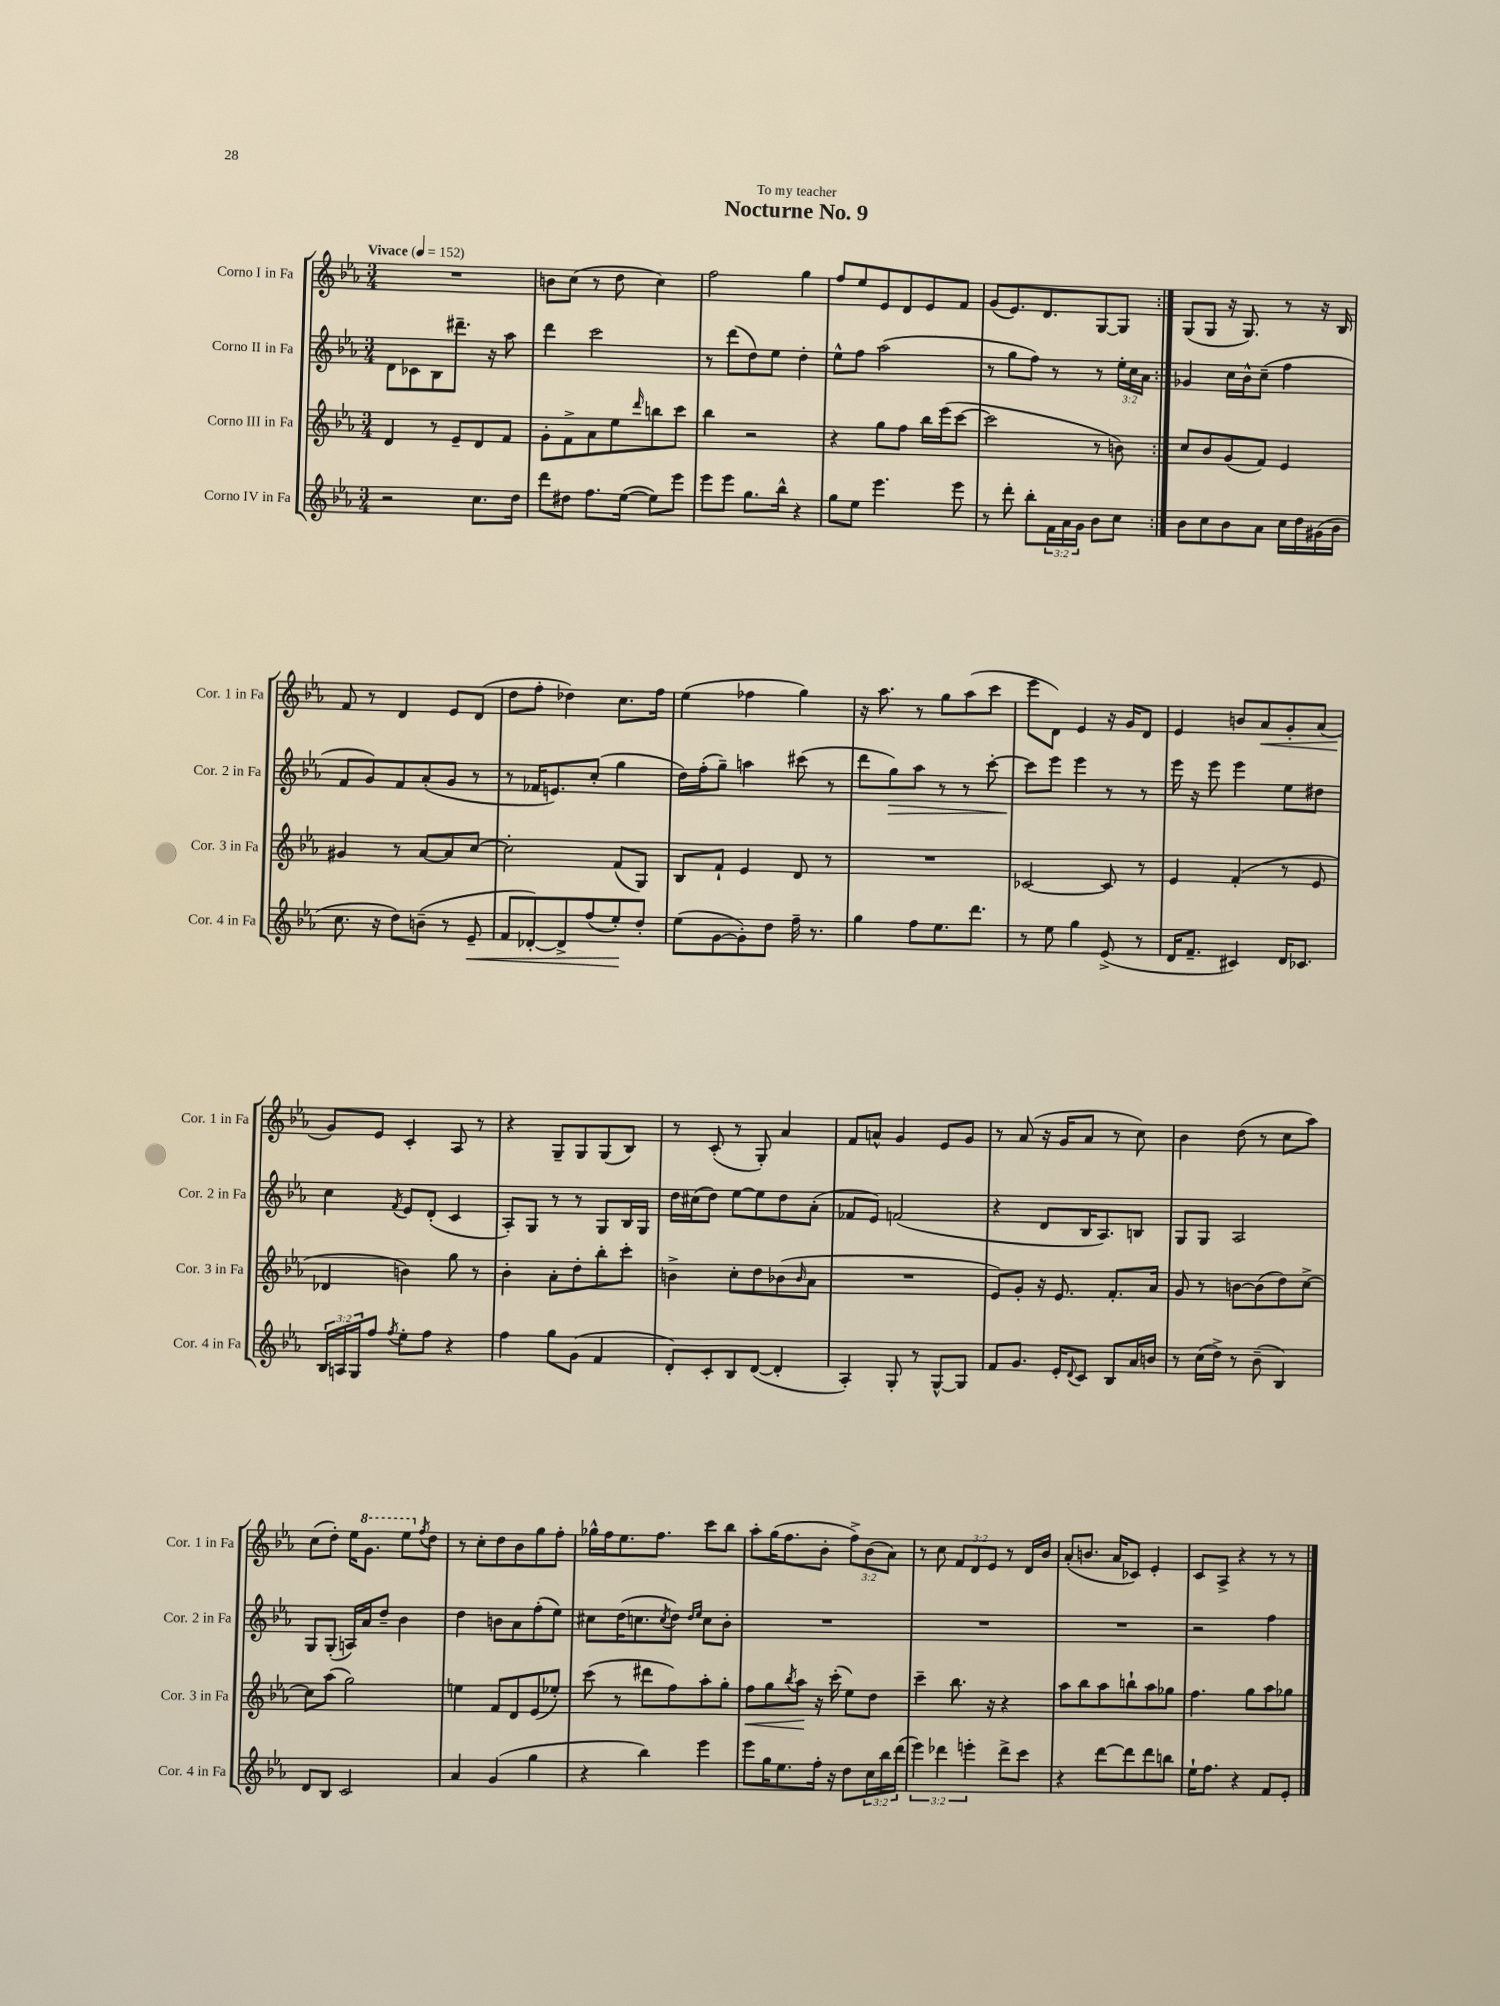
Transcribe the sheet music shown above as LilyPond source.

\header { title = "Nocturne No. 9" dedication = "To my teacher" }
<<
\new StaffGroup <<
\new Staff = "s0" \with { instrumentName = "Corno I in Fa" shortInstrumentName = "Cor. 1 in Fa" } {
    \clef treble \key ees \major \numericTimeSignature \time 3/4 \override Staff.TupletNumber.text = #tuplet-number::calc-fraction-text \tempo "Vivace" 4 = 152
    \repeat volta 2 { R2. |
    b'8 c''8( r8 d''8 c''4) |
    f''2 g''4 |
    f''8 ees''8 ees'8 d'8 ees'8 f'8 |
    g'8( ees'8.) d'8. g8~ g8 | }
    g8( g8 r16 g8.) r8 r16 bes16 |
    f'8 r8 d'4 ees'8 d'8( |
    d''8 f''8-. des''4) c''8. f''16 |
    ees''4( fes''4 g''4) |
    r16 aes''8. r8 g''8 aes''8( c'''8 |
    ees'''8 d'8) ees'4 r16 g'16 d'8 |
    ees'4 b'8 aes'8\< g'8-. aes'8( |
    g'8\!) ees'8 c'4-. aes8 r8 |
    r4 g8-- g8 g8( bes8) |
    r8 c'8-.( r8 g8-.) aes'4 |
    f'8 a'8-^ g'4 ees'8 g'8 |
    r8 aes'8( r16 g'16 aes'8 r8 c''8) |
    bes'4 d''8( r8 c''8 aes''8) |
    c''8( d''8-.) ees''16 \ottava #1 g''8. ees'''8 \ottava #0 \acciaccatura { f''8 } d''8 |
    r8 c''8-. d''8 bes'8 g''8 f''8-. |
    ges''16-^ f''16 ees''8. f''8. c'''8 bes''8 |
    aes''8-. g''16( f''8. bes'8-. \tuplet 3/2 { f''8->) bes'8( aes'8) } |
    r8 c''8 \tuplet 3/2 { f'8 d'8 ees'8 } r8 d'16 bes'16 |
    aes'8-.( b'8. aes'16 ces'8) ees'4-. |
    c'8 aes8-> r4 r8 r8 \bar "|." |
}
\new Staff = "s1" \with { instrumentName = "Corno II in Fa" shortInstrumentName = "Cor. 2 in Fa" } {
    \clef treble \key ees \major \numericTimeSignature \time 3/4 \override Staff.TupletNumber.text = #tuplet-number::calc-fraction-text
    \repeat volta 2 { d'8 ces'8 bes8 dis'''8.-- r16 aes''8 |
    d'''4 c'''2 |
    r8 d'''8( d''8) ees''8 d''4-. |
    ees''8-^ f''8 aes''2( |
    r8 g''8 f''8) r8 r8 \tuplet 3/2 { ees''16-. c''16 aes'16 } | }
    ges'4 c''16 bes'16-^ c''8--( f''4 |
    f'8 g'8) f'8 aes'8-.( g'8 r8 |
    r8 fes'16 e'8.) c''8-.( g''4 |
    d''16) f''16-.( g''8--) a''4 cis'''8( r8 |
    d'''8 g''8\>) aes''8 r8 r8 c'''8~-. |
    c'''8\! ees'''8 ees'''4 r8 r8 |
    ees'''16 r16 ees'''8 ees'''4 ees''8 dis''8 |
    c''4 \acciaccatura { f'8 } ees'8 d'8-.( c'4 |
    aes8-.) g8 r8 r8 g8 bes16 g16 |
    d''16 cis''16( d''8) ees''8~ ees''8 d''8 aes'8-.( |
    fes'8 ees'8) f'2( |
    r4 d'8 bes16 aes8.) b8 |
    g8 g8 aes2 |
    g8 g8-.( a16) aes'16 d''8-- bes'4 |
    d''4 b'8 aes'8 f''8-.( ees''8) |
    cis''8 d''16( c''8. \acciaccatura { c''8 } d''8) \grace { d''16 ees''16 } c''8 bes'8-. |
    R2. |
    R2. |
    R2. |
    r2 f''4 \bar "|." |
}
\new Staff = "s2" \with { instrumentName = "Corno III in Fa" shortInstrumentName = "Cor. 3 in Fa" } {
    \clef treble \key ees \major \numericTimeSignature \time 3/4
    \repeat volta 2 { d'4 r8 ees'8-- d'8 f'8 |
    g'8-. f'8-> aes'8 ees''8 \grace { d'''16 } b''8 c'''8 |
    bes''4 r2 |
    r4 g''8 f''8 bes''16 ees'''16( c'''8~ |
    c'''2 r8 b'8) | }
    c''8 bes'8 g'8( f'8) ees'4 |
    gis'4 r8 aes'8~ aes'8 c''8~ |
    c''2-. f'8( g8) |
    bes8 f'8-! ees'4 d'8 r8 |
    R2. |
    ces'2~ ces'8 r8 |
    ees'4 f'4-.( r8 ees'8 |
    des'4 b'4) g''8 r8 |
    bes'4-. aes'8-. d''8-. bes''8-. c'''8-. |
    b'4-> c''8-. d''8 bes'8( \grace { bes'16 } aes'8 |
    R2. |
    ees'8) g'8-. r16 ees'8. f'8.-. aes'16 |
    g'8 r8 b'8~ b'8( d''8) c''8~-> |
    c''8 aes''8( g''2) |
    e''4 f'8 d'8 ees'8( ees''8-.) |
    c'''8( r8 dis'''8 f''8) aes''8-. g''8-. |
    f''8\< g''8 \acciaccatura { bes''8 } aes''8\! r16 c'''16-.( ees''8) d''8 |
    c'''4-- bes''8. r16 r4 |
    aes''8 bes''8 aes''8 b''8-! aes''8 ges''8 |
    f''4. g''8 aes''8 ges''8 \bar "|." |
}
\new Staff = "s3" \with { instrumentName = "Corno IV in Fa" shortInstrumentName = "Cor. 4 in Fa" } {
    \clef treble \key ees \major \numericTimeSignature \time 3/4 \override Staff.TupletNumber.text = #tuplet-number::calc-fraction-text
    \repeat volta 2 { r2 c''8. d''16 |
    d'''8 dis''8 f''8. ees''16~( ees''8) ees'''8 |
    ees'''8 ees'''8 g''8. bes''16-^ r4 |
    g''8 ees''8 ees'''4. ees'''8 |
    r8 d'''8-. bes''8-. \tuplet 3/2 { f'16 aes'16 g'16 } bes'8 c''8 | }
    bes'8 c''8 bes'8 aes'8 c''16 d''16 gis'16( bes'16 |
    c''8. r16 d''8) b'8--( r8 ees'8--\< |
    f'8 des'8~-.) des'8-> f''8( ees''8-.\!) d''8-. |
    ees''8( g'8~ g'8-.) d''8 f''16-- r8. |
    g''4 f''8 ees''8. d'''8. |
    r8 ees''8 g''4 ees'8->( r8 |
    d'16 f'8.-- cis'4) d'16 ces'8. |
    \tuplet 3/2 { bes16 a16 g16 } f''8 \acciaccatura { f''8 } ees''8-. f''8 r4 |
    f''4 g''8 g'8( f'4 |
    d'8-.) c'8-. bes8 d'8~( d'4-. |
    aes4-.) g8-. r8 g8~-^ g8 |
    f'8 g'8. ees'16-. \appoggiatura { d'8 } c'8 bes8 aes'16 b'16 |
    r8 c''16( d''16->) r8 bes'8--( bes4) |
    d'8 bes8 c'2 |
    aes'4 g'4( g''4 |
    r4 bes''4) ees'''4 |
    ees'''8 g''16 ees''8. f''16-. r16 d''8 \tuplet 3/2 { c''16 bes''16 d'''16( } |
    \tuplet 3/2 { ees'''4) des'''4 e'''4-. } des'''8-> c'''8 |
    r4 d'''8~ d'''8 d'''8 b''8 |
    ees''16-! f''8. r4 f'8 ees'8-. \bar "|." |
}
>>
>>
\layout { \context { \Score \remove "Bar_number_engraver" } }
